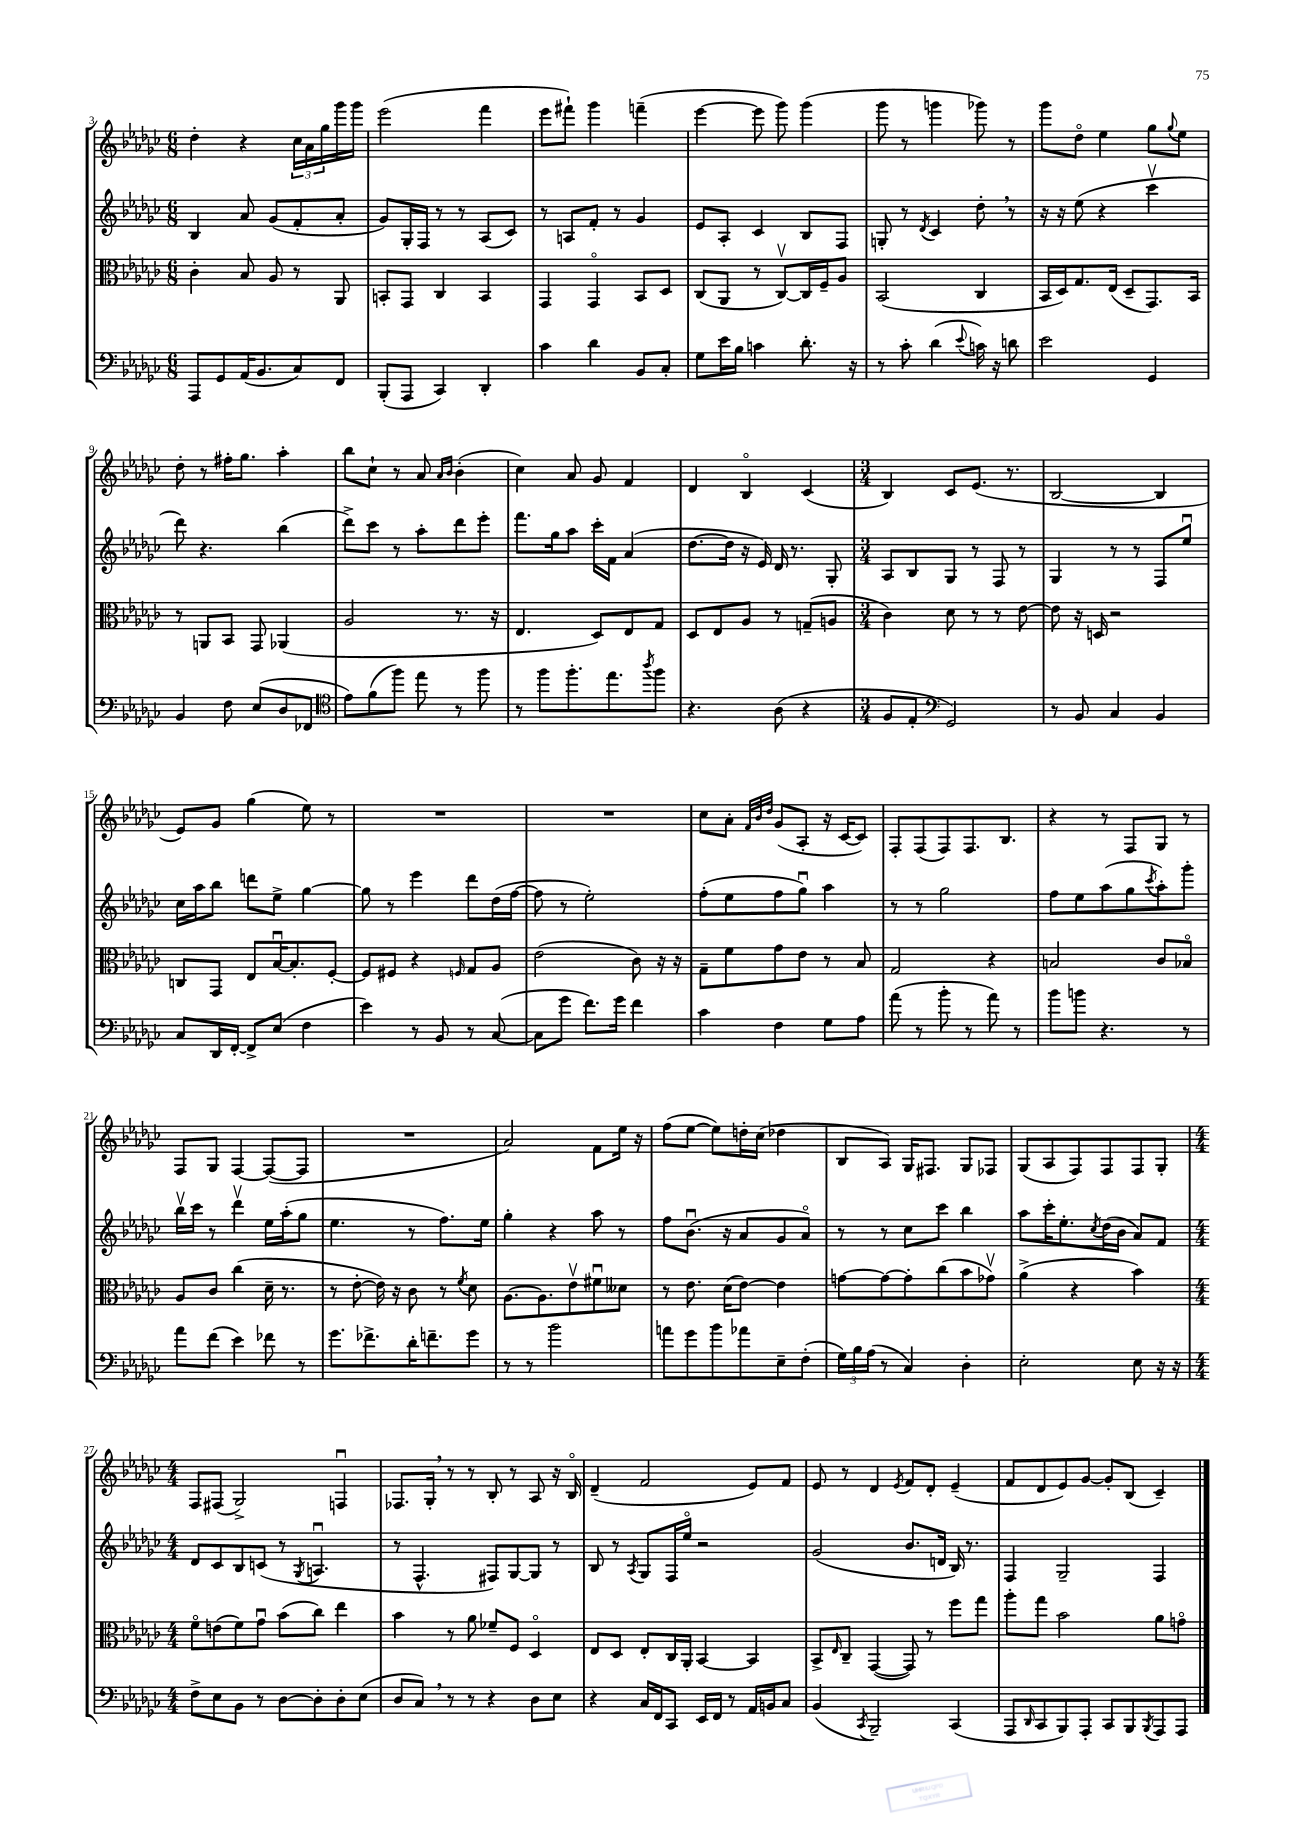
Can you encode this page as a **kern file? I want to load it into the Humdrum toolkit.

**kern	**kern	**kern	**kern
*part4	*part3	*part2	*part1
*staff4	*staff3	*staff2	*staff1
*clefF4	*clefC3	*clefG2	*clefG2
*k[b-e-a-d-g-c-]	*k[b-e-a-d-g-c-]	*k[b-e-a-d-g-c-]	*k[b-e-a-d-g-c-]
*M6/8	*M6/8	*M6/8	*M6/8
=3	=3	=3	=3
8AAA-/L	4c-'\	4B-/	4dd-'\
8GG-/	.	.	.
(16AA-/K	8B-/	8a-/	4r
8.BB-/	.	.	.
.	8A-/	(8g-/L	.
8C-/)	8r	8f'/	24cc-\LL
.	.	.	24a-\
.	.	.	24gg-\
8FF/J	8AA-/	8a-'/J	16ggg-\
.	.	.	16ggg-\JJ
=4	=4	=4	=4
(8BBB-'/L	8BBn'/L	8g-/L)	(2eee-\
8AAA-/J	8GG-/J	16G-'/L	.
.	.	16F/JJ	.
4CC-/)	4C-/	8r	.
.	.	8r	.
4DD-'/	4BB/	(8A-/L	4fff\
.	.	8c-/J)	.
=5	=5	=5	=5
4c-\	4GG-/	8r	8eee-\L
.	.	8An/L	8fff#X`\J)
4d-\	4GG-/	8f'/J	4ggg-\
.	.	8r	.
8BB-/L	8BB-/L	4g-/	(4fffn~\
8C-'/J	8D-/J	.	.
=6	=6	=6	=6
8G-\L	(8C-/L	8e-/L	[4eee-\
16e-\L	8AA-/J	8A-'/J	.
16B-\JJ	.	.	.
4cn\	8r	4c-/	8eee-\]
.	[8C-v/L)	.	8ggg-\)
8.d-'\	16C-/L]	8B-/L	(4ggg-\
.	16F~/J	.	.
.	8A-/J	8F/J	.
16r	.	.	.
=7	=7	=7	=7
8r	(2BB-/	8Gn'/	8ggg-\
8c-'\	.	8r	8r
.	.	8qd-/	.
(4d-\	.	4c-/	4gggn\
8qqe-/	.	.	.
16cn\)	4C-/	8dd-',\	8ggg-X\)
16r	.	.	.
8dn\	.	8r	8r
=8	=8	=8	=8
2e-\	16BB-/LL	16r	8ggg-\L
.	16D-/J)	16r	.
.	8.G-/	(8ee-\	8dd-\J
.	.	4r	4ee-\
.	(16E-/Jk	.	.
.	8D-~/L	.	.
4GG-/	8.GG-/)	4ccc-v\	8gg-\L
.	.	.	8qqgg-/
.	.	.	8ee-\J
.	16BB-/Jk	.	.
!!LO:LB:g=z
=9	=9	=9	=9
4BB-/	8r	8ddd-\)	8dd-'\
.	8AAn/L	4.r	8r
8F\	8BB-/J	.	16ff#X'\KL
.	.	.	8.gg-\J
(8E-/L	8GG-/	.	.
8D-/	(4AA-X/	(4bb-\	4aa-'\
8FF-X/J	.	.	.
=10	=10	=10	=10
*clefC4	*	*	*
8e-\L)	2A-/	8ddd-^\L)	8bb-\L
(8f\	.	8ccc-\J	8cc-`\J
8ff\J)	.	8r	8r
8ee-\	.	8aa-'\L	8a-/
.	.	.	16qqa-/LL
.	.	.	16qqb-/JJ
8r	8.r	8ddd-\	(4b-'\
8ff\	.	8eee-'\J	.
.	16r	.	.
=11	=11	=11	=11
8r	4.E-/	8.fff\L	4cc-\)
8ff\L	.	.	.
.	.	16gg-\k	.
8.ff'\	.	8aa-\J	8a-/
.	8D-/L)	16ccc-'\LL	8g-/
8.ee-\	.	16f\JJ	.
.	8E-/	(4a-/	4f/
8qaa-/	.	.	.
8ff\J	8G-/J	.	.
=12	=12	=12	=12
4.r	8D-/L	[8.dd-\L	4d-/
.	8E-/	.	.
.	.	16dd-\Jk]	.
.	8A-/J	16r	4B-/
.	.	16e-/)	.
(8A-\	8r	16d-/	.
.	.	8.r	.
4r	(8Gn~/L	.	(4c-/
.	8An/J	8G-'/	.
=13	=13	=13	=13
*M3/4	*M3/4	*M3/4	*M3/4
8F/L	4c-\)	8A-/L	4B-/)
8E-'/J	.	8B-/	.
*clefF4	*	*	*
2GG-/)	8d-\	8G-/J	8c-/L
.	8r	8r	(8.e-/J
.	8r	8F/	.
.	.	.	8.r
.	[8e-\	8r	.
=14	=14	=14	=14
8r	8e-\]	4G-/	[2B-/
8BB-/	16r	.	.
.	16Dn/	.	.
4C-/	2r	8r	.
.	.	8r	.
4BB-/	.	8F/L	4B-/]
.	.	8ee-u/J	.
!!LO:LB:g=z
=15	=15	=15	=15
8C-/L	8Cn/L	16cc-\LL	8e-/L)
.	.	16aa-\J	.
16DD-/L	8GG-/J	8bb-\J	8g-/J
[16FF'/JJ	.	.	.
8FF^/L]	8E-/L	8dddn\L	(4gg-\
(8E-/J	[16B-u/K	8ee-^\J	.
.	8.B-'/]	.	.
4F\	.	[4gg-\	8ee-\)
.	[8F'/J	.	8r
=16	=16	=16	=16
4e-\)	8F/L]	8gg-\]	2.r
.	8F#X/J	8r	.
8r	4r	4eee-\	.
8BB-/	.	.	.
.	16qqFn/	.	.
8r	8G-/L	8ddd-\L	.
([8C-/	8A-/J	(16dd-\L	.
.	.	[16ff\JJ	.
=17	=17	=17	=17
8C-\L]	(2e-\	8ff\]	2.r
8g-\J	.	8r	.
8.f\L)	.	2ee-'\)	.
16g-\Jk	.	.	.
4f\	8c-\)	.	.
.	16r	.	.
.	16r	.	.
=18	=18	=18	=18
4c-\	8G-~\L	(8ff'\L	8cc-\L
.	8f\	8ee-\	8a-'\J
.	.	.	32qqf/LLL
.	.	.	32qqb-/
.	.	.	32qqdd-/JJJ
4F\	8g-\	8ff\	(8g-/L
.	8e-\J	8gg-u\J)	8A-'/J
8G-\L	8r	4aa-\	16r
.	.	.	[16c-/KL
8A-\J	8B-/	.	8c-/J])
=19	=19	=19	=19
(8a-\	2G-/	8r	8F'/L
8r	.	8r	(8F/
8b-'\	.	2gg-\	8F/)
8r	.	.	8.F/
8a-\)	4r	.	.
.	.	.	8.B-/J
8r	.	.	.
=20	=20	=20	=20
8b-\L	2Bn/	8ff\L	4r
8bn\J	.	8ee-\	.
4.r	.	(8aa-\	8r
.	.	8gg-\	8F/L
.	.	8qccc-/	.
.	8c-/L	8aa-'\)	8G-/J
8r	8B-X/J	8ggg-'\J	8r
!!LO:LB:g=z
=21	=21	=21	=21
8a-\L	8A-/L	16bb-v\LL	8F/L
.	.	16ccc-\JJ	.
(8f\J	8c-/J	8r	8G-/J
4e-\)	(4cc-\	4ddd-v\	[4F/
8f-X\	16d-~\	16ee-\LL	(8F/L_
.	8.r	(16aa-'\J	.
8r	.	8gg-\J	8F/J]
=22	=22	=22	=22
8.g-\L	8r	4.ee-\	2.r
.	[8e-'\	.	.
8.f-X^\	.	.	.
.	16e-\])	.	.
.	16r	.	.
16d-'\K	8c-\	8r	.
8.fn~\	.	.	.
.	8r	8.ff\L)	.
.	8qf/	.	.
8g-\J	8d-\	.	.
.	.	16ee-\Jk	.
=23	=23	=23	=23
8r	[8.A-\L	4gg-'\	2a-/)
8r	.	.	.
.	8.A-\]	.	.
2b-\	.	4r	.
.	8e-v\	.	.
.	8f#Xu\	8aa-\	8f\L
.	8d--X\J	8r	16ee-\Jk
.	.	.	16r
=24	=24	=24	=24
8an\L	8r	8ff\L	(8ff\L
8g-\	8.e-\	(8.b-u\J	[8ee-\J
8b-\	.	.	8ee-\L])
.	(16d-\KL	16r	.
8a-X\	[8e-\J)	8a-/L	16ddn'\L
.	.	.	(16cc-\JJ
8E-~\	4e-\]	8g-/	4dd-X\
(8F'\J	.	8a-/J)	.
=25	=25	=25	=25
24G-\LL)	[8gn\L	8r	8B-/L
24B-\	.	.	.
(24A-\JJ	.	.	.
8r	8g\_	8r	8A-/J)
4C-/)	8g'\]	8cc-\L	16G-/KL
.	.	.	8.F#X/J
.	(8cc-\	8ccc-\J	.
4D-'\	8b-\	4bb-\	8G-/L
.	8g-Xv\J)	.	8F-X/J
=26	=26	=26	=26
2E-'\	(4a-^\	8aa-\L	(8G-/L
.	.	16ccc-'\K	8A-/
.	.	8.ee-'\	.
.	4r	.	8F/)
.	.	8qcc-/	.
.	.	(16dd-\L	8F/
.	.	16b-\JJ	.
8E-\	4b-\)	8a-/L)	8F/
16r	.	8f/J	8G-'/J
16r	.	.	.
!!LO:LB:g=z
=27	=27	=27	=27
*M4/4	*M4/4	*M4/4	*M4/4
8F^\L	8f\L	8d-/L	8F/L
8E-\	(8en\	8c-/	(8F#X/J
8BB-\J	8f\)	8B-/	2G-^/)
8r	8g-u\J	(8cn/J	.
[8D-\L	(8b-\L	8r	.
.	.	8qG-/	.
8D-'\]	8cc-\J)	4.Anu/	.
8D-'\	4ee-\	.	4Fnu/
(8E-\J	.	.	.
=28	=28	=28	=28
8D-/L	4b-\	8r	8.F-X/L
8C-,/J)	.	4.F^^/	.
.	.	.	16G-',/Jk
8r	8r	.	8r
8r	8a-\	.	8r
4r	8f-X~/L	8F#X/L)	8B-'/
.	8F/J	[8G-/	8r
8D-\L	4D-/	8G-/J]	8A-/
8E-\J	.	8r	16r
.	.	.	16B-/
=29	=29	=29	=29
4r	8E-/L	8B-/	(4d-~/
.	8D-/J	8r	.
.	.	8qA-/	.
16C-/LL	8E-'/L	8G-/L	2f/
16FF/J	.	.	.
8CC-/J	16C-/L	16F/L	.
.	16AA-'/JJ	16ee-/JJ	.
16EE-/LL	[4BB-/	2r	.
16FF/JJ	.	.	.
8r	.	.	.
16AA-/LL	4BB-/]	.	8e-/L)
16BBn/J	.	.	.
8C-/J	.	.	8f/J
=30	=30	=30	=30
(4BB-/	8BB-^/L	(2g-/	8e-/
.	16qqE-/	.	.
.	8C-~/J	.	8r
8qCC-/	.	.	.
2BBB-~/)	([4GG-/	.	4d-/
.	.	.	8qe-/
.	8GG-/])	8.b-/L	8f/L
.	8r	.	8d-'/J
.	.	16dn/Jk	.
(4CC-/	8ff\L	16B-/)	(4e-~/
.	.	8.r	.
.	8gg-\J	.	.
=31	=31	=31	=31
8AAA-/L	8aa-'\L	4F/	8f/L
16qqDD-/	.	.	.
8CC-/	8gg-\J	.	8d-/
8BBB-/)	2b-\	2G-~/	8e-/)
8AAA-'/J	.	.	[8g-/J
8CC-/L	.	.	8g-'/L]
8BBB-/	.	.	(8B-/J
8qBBB-/	.	.	.
8AAA-/	8a-\L	4F/	4c-~/)
8AAA-/J	8gn\J	.	.
==	==	==	==
*-	*-	*-	*-
